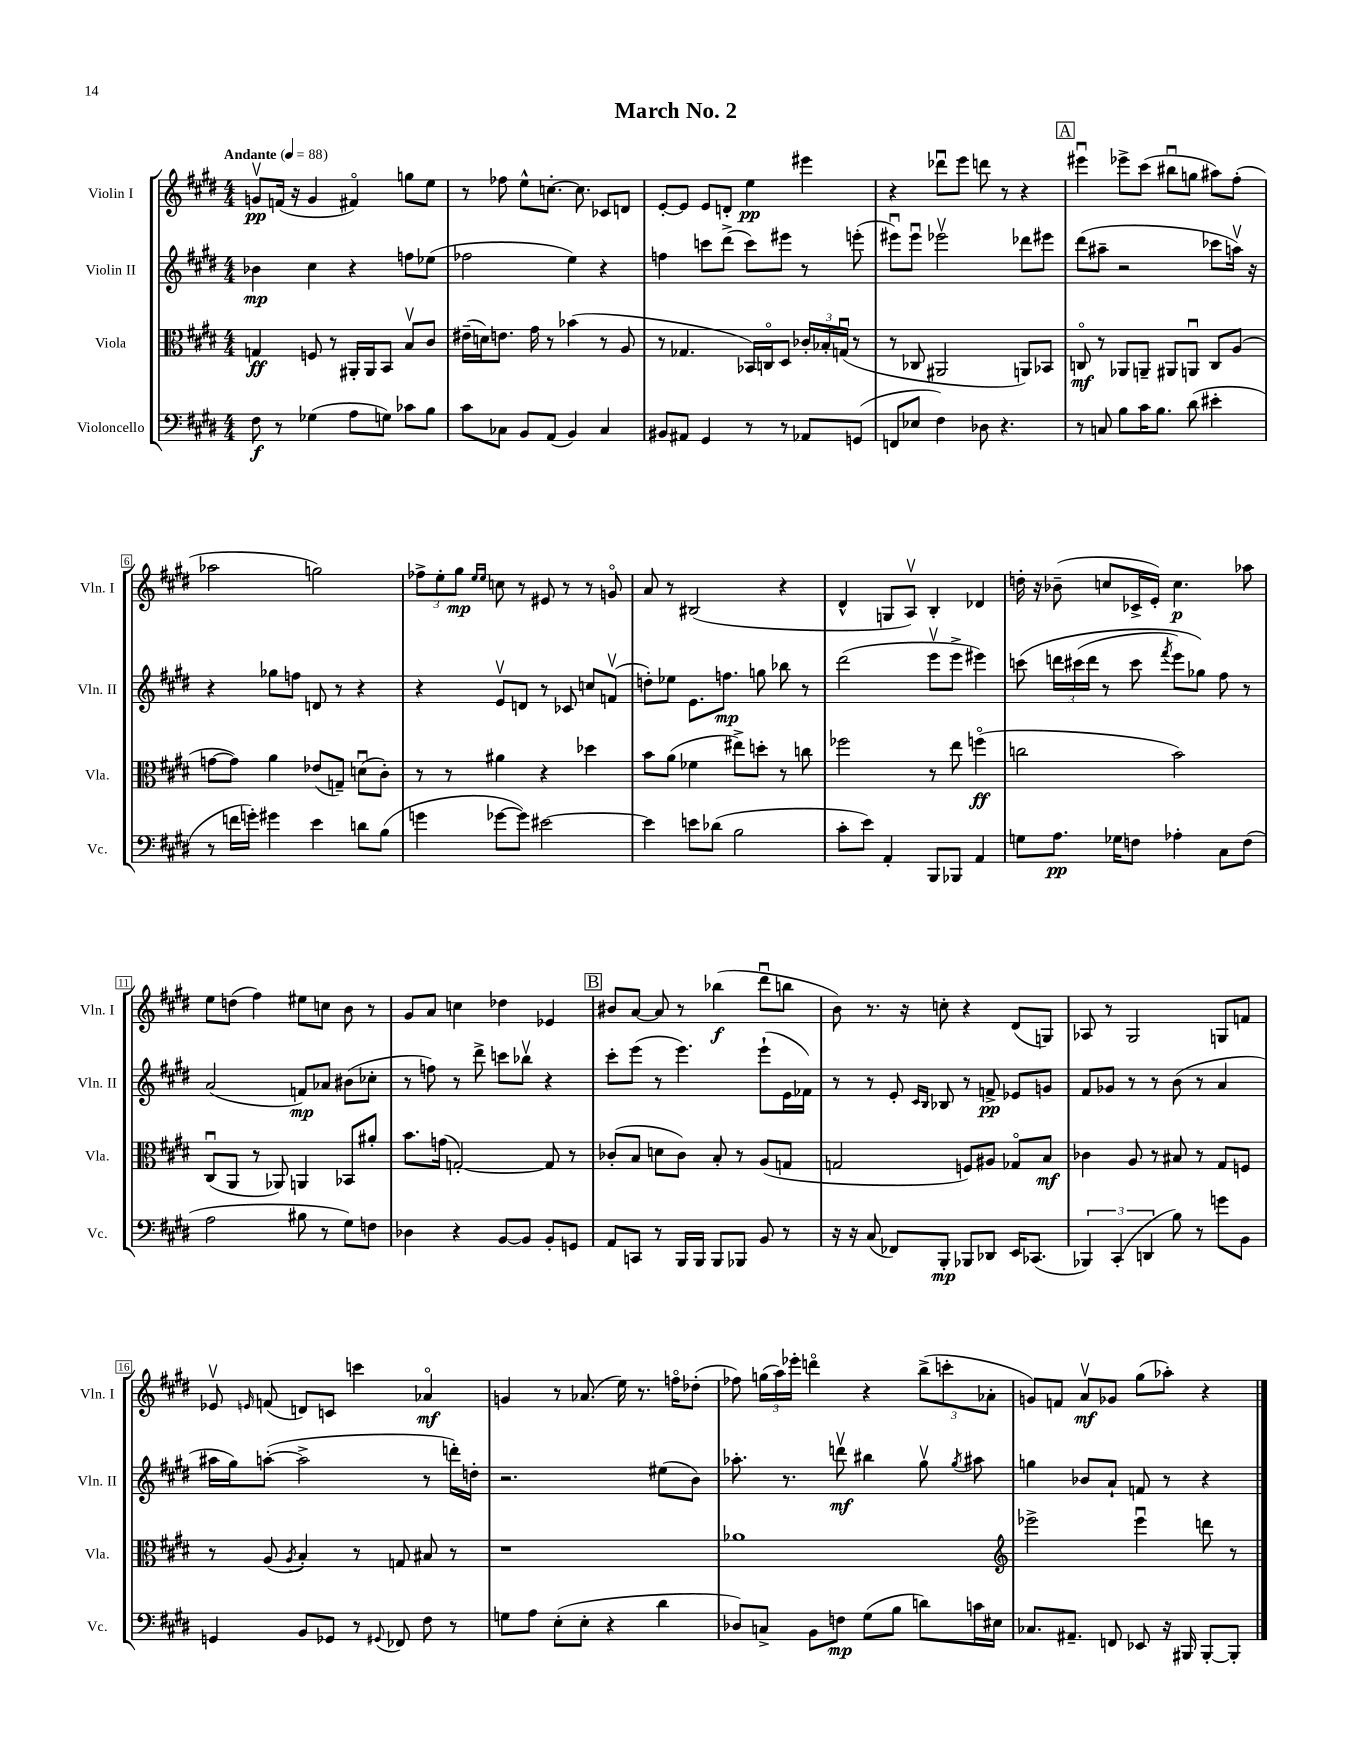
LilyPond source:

\header { title = "March No. 2" }
<<
\new StaffGroup <<
\new Staff = "s0" \with { instrumentName = "Violin I" shortInstrumentName = "Vln. I" } {
    \clef treble \key e \major \numericTimeSignature \time 4/4 \tempo "Andante" 4 = 88
    \autoBeamOff g'8[\upbow\pp f'16]( r16 g'4 fis'4\flageolet) g''8[ e''8] |
    r8 fes''8 e''8[-^ c''8.]~-. c''8. ces'8[ d'8] |
    e'8[~-. e'8] e'8[ d'8]-. e''4\pp eis'''4 |
    r4 des'''8[\downbow e'''8] d'''8 r8 r4 |
    \mark \markup { \box "A" } eis'''4\downbow ees'''8[-> cis'''8]( bis''8[\downbow g''8] ais''8[) fis''8]-.( |
    aes''2 g''2) |
    \tuplet 3/2 { fes''8[-> e''8-. gis''8]\mp } \grace { e''16[ e''16] } c''8 r8 eis'8 r8 r8 g'8\flageolet |
    a'8 r8 bis2( r4 |
    dis'4-^ g8[ a8]\upbow) b4-. des'4 |
    d''16-. r16 bes'8--( c''8[ ces'16-> e'16]-.) c''4.\p aes''8 |
    e''8[ d''8]( fis''4) eis''8[ c''8] b'8 r8 |
    gis'8[ a'8] c''4 des''4 ees'4 |
    \mark \markup { \box "B" } bis'8[ a'8]~ a'8 r8 bes''4\f( dis'''8[\downbow b''8] |
    b'8) r8. r16 c''8-. r4 dis'8[( g8]) |
    aes8 r8 gis2 g8[ f'8] |
    ees'8\upbow \grace { e'16 } f'8( d'8[) c'8] c'''4 aes'4\flageolet\mf |
    g'4 r8 aes'8.( e''16) r8. f''16[\flageolet des''8]-.( |
    fes''8) \tuplet 3/2 { g''16[( a''16) ees'''16]-. } d'''4\flageolet r4 \tuplet 3/2 { b''8[->( c'''8-. aes'8]-. } |
    g'8[) f'8] a'8[\upbow\mf ges'8] gis''8[( aes''8]-.) r4 \bar "|." |
}
\new Staff = "s1" \with { instrumentName = "Violin II" shortInstrumentName = "Vln. II" } {
    \clef treble \key e \major \numericTimeSignature \time 4/4
    \autoBeamOff bes'4\mp cis''4 r4 f''8[ ees''8]( |
    fes''2 e''4) r4 |
    f''4 c'''8[ dis'''8]->( c'''8[) eis'''8] r8 e'''8-.( |
    eis'''8[\downbow) eis'''8]\downbow ees'''2\upbow des'''8[ eis'''8] |
    \mark \markup { \box "A" } dis'''8[( ais''8]-- r2 ces'''8[ a''16]\upbow) r16 |
    r4 ges''8[ f''8] d'8 r8 r4 |
    r4 e'8[\upbow d'8] r8 ces'8 c''8[ f'8]\upbow( |
    d''8[-.) ees''8] e'8.[ f''8.]\mp g''8 bes''8 r8 |
    dis'''2( e'''8[\upbow e'''8]-> eis'''4) |
    c'''8\( \tuplet 3/2 { d'''16[ cis'''16( d'''16] } r8 cis'''8 \acciaccatura { fis'''8 } e'''8[) ges''8]\) fis''8 r8 |
    a'2( f'8[\mp) aes'8] bis'8[( ces''8]-. |
    r8 f''8) r8 dis'''8-> c'''8[ bes''8]\upbow r4 |
    \mark \markup { \box "B" } cis'''8[-. e'''8]( r8 e'''4.) e'''8[-!( e'16 fes'16]) |
    r8 r8 e'8-. \grace { cis'16[ b16] } bes8 r8 f'8->\pp ees'8[ g'8] |
    fis'8[ ges'8] r8 r8 b'8( r8 a'4 |
    ais''16[ gis''16) a''8]~-.( a''2-> r8 d'''16[-.) d''16]-. |
    r2. eis''8[( b'8]) |
    aes''8.-. r8. d'''8\upbow\mf bis''4 gis''8\upbow \acciaccatura { gis''8 } ais''8 |
    g''4 bes'8[ a'8]-! f'8 r8 r4 \bar "|." |
}
\new Staff = "s2" \with { instrumentName = "Viola" shortInstrumentName = "Vla." } {
    \clef alto \key e \major \numericTimeSignature \time 4/4
    \autoBeamOff g4\ff f8 r8 ais,16[-. ais,16 b,8] b8[\upbow cis'8] |
    eis'16[--( d'16) e'8.] gis'16 r8 bes'4( r8 a8 |
    r8 ges4. bes,16[) c16\flageolet dis8] \tuplet 3/2 { ces'16[-. bes16-. g16]\downbow( } r8 |
    r8 ces8 ais,2 a,8[) bes,8] |
    \mark \markup { \box "A" } c8\flageolet\mf r8 aes,8[ a,8]-- ais,8[ a,8]\downbow c8[ a8]( |
    g'8[~ g'8]) a'4 ees'8[( g8]--) d'8[\downbow( cis'8]-.) |
    r8 r8 ais'4 r4 des''4 |
    b'8[ a'8]( fes'4 eis''8[->) d''8]-. r8 c''8 |
    fes''2 r8 e''8 f''4\flageolet\ff( |
    c''2 b'2) |
    cis8[\downbow( a,8] r8 aes,8) a,4 bes,8[ ais'8]-. |
    b'8.[ g'16]( g2~-.) g8 r8 |
    \mark \markup { \box "B" } ces'8[-.( b8] d'8[ ces'8]) b8-. r8 a8[( g8] |
    g2 f8[) ais8] ges8[\flageolet b8]\mf |
    ces'4 a8 r8 bis8 r8 gis8[ f8] |
    r8 a8( \acciaccatura { a8 } b4-.) r8 g8 bis8 r8 |
    r1 |
    aes'1 |
    \clef treble ees'''2-> ees'''4\downbow d'''8 r8 \bar "|." |
}
\new Staff = "s3" \with { instrumentName = "Violoncello" shortInstrumentName = "Vc." } {
    \clef bass \key e \major \numericTimeSignature \time 4/4
    \autoBeamOff fis8\f r8 ges4( a8[ g8]) ces'8[ b8] |
    cis'8[ ces8] b,8[ a,8]( b,4) ces4 |
    bis,8[ ais,8] gis,4 r8 r8 aes,8[ g,8]( |
    f,8[ ees8] fis4) des8 r4. |
    \mark \markup { \box "A" } r8 c8 b8[ cis'16 b8.] dis'8( eis'4-. |
    r8 f'16[ g'16]-.) gis'4 e'4 d'8[ b8]( |
    g'4 ges'8[~ ges'8]) eis'2~ |
    eis'4 e'8[ des'8]( b2 |
    cis'8[-. e'8]) a,4-. b,,8[ bes,,8] a,4 |
    g8[ a8.]\pp ges16[ f8] aes4-. cis8[ f8]( |
    a2 bis8 r8 gis8[) f8] |
    des4 r4 b,8[~ b,8] b,8[-. g,8] |
    \mark \markup { \box "B" } a,8[ c,8] r8 b,,16[ b,,16] b,,8[ bes,,8] b,8 r8 |
    r16 r16 cis8( fes,8[) b,,8]-.\mp bes,,8[ des,8] e,16[ ces,8.]( |
    \tuplet 3/2 { bes,,4) cis,4-.( d,4 } b8) r8 g'8[ b,8] |
    g,4 b,8[ ges,8] r8 \appoggiatura { gis,8 } fes,8 fis8 r8 |
    g8[ a8] e8[-.( e8]-. r4 dis'4 |
    des8[) c8]-> b,8[ f8]\mp gis8[( b8] d'8[) c'16 eis16] |
    ces8.[ ais,8.]-- f,8 ees,8 r16 bis,,16 bis,,8[~-. bis,,8]-. \bar "|." |
}
>>
>>
\layout { \context { \Score \override BarNumber.stencil = #(make-stencil-boxer 0.1 0.3 ly:text-interface::print) } }
